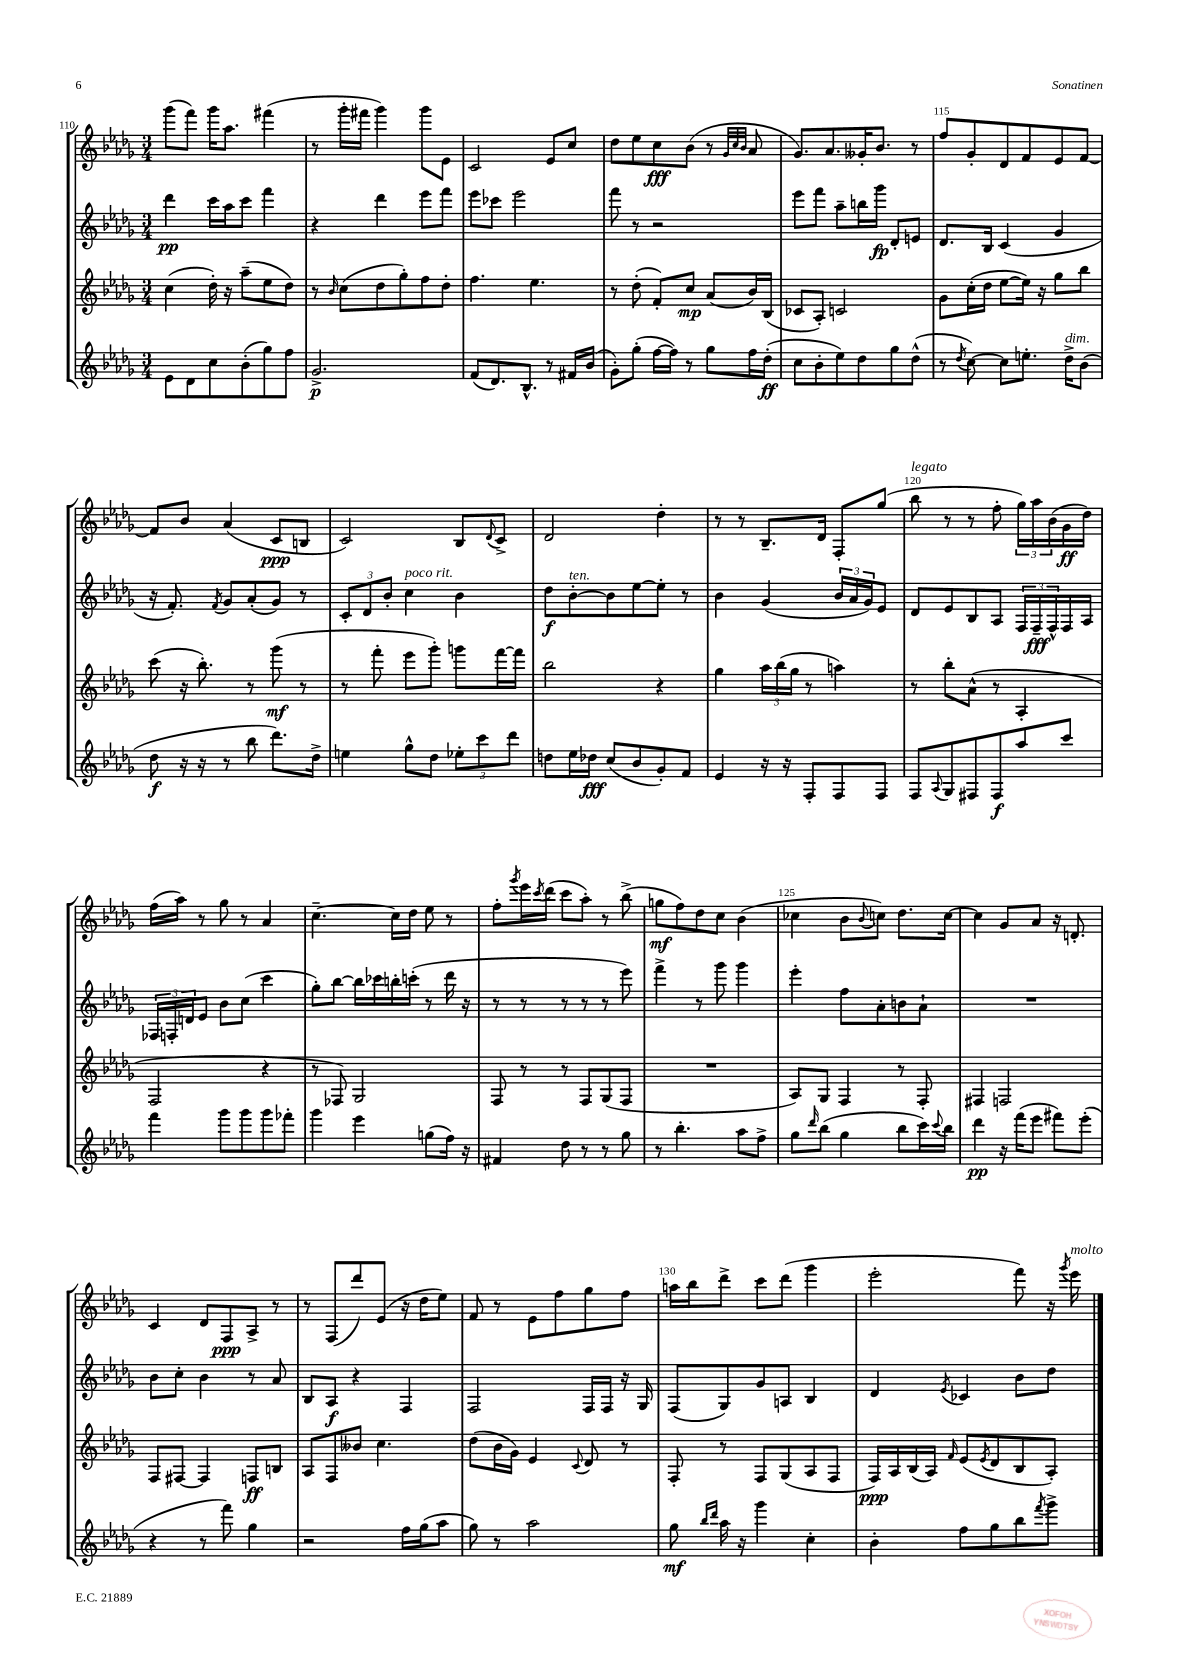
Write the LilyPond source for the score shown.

<<
\new StaffGroup <<
\new Staff = "s0" {
    \clef treble \key des \major \numericTimeSignature \time 3/4
    ges'''8( f'''8) ges'''16 aes''8. fis'''4( |
    r8 ges'''16-. fis'''16 ges'''4) ges'''8 ees'8 |
    c'2 ees'8 c''8 |
    des''8 ees''8 c''8\fff bes'8( r8 \grace { ges'32 c''32 bes'32 } aes'8 |
    ges'8.) aes'8. geses'16-. bes'8. r8 |
    f''8 ges'8-. des'8 f'8 ees'8 f'8~ |
    f'8 bes'8 aes'4( c'8\ppp b8 |
    c'2) bes8 \appoggiatura { des'8 } c'8-> |
    des'2 des''4-. |
    r8 r8 bes8.-- des'16 f8-. ges''8( |
    bes''8^\markup { \italic "legato" } r8 r8 f''8-. \tuplet 3/2 { ges''16) aes''16 bes'16( } ges'16\ff des''16) |
    f''16( aes''16) r8 ges''8 r8 aes'4 |
    c''4.~-- c''16 des''16 ees''8 r8 |
    f''8-. \acciaccatura { ges'''8 } ees'''16 \acciaccatura { c'''8 } des'''16( c'''8 aes''8-.) r8 bes''8->( |
    g''8\mf f''8) des''8 c''8 bes'4( |
    ces''4 bes'8 \appoggiatura { bes'8 } c''8) des''8. c''16~ |
    c''4 ges'8 aes'8 r16 d'8.-. |
    c'4 des'8 f8\ppp aes8-> r8 |
    r8 f8( des'''8) ees'8( r16 des''16 ees''8) |
    f'8 r8 ees'8 f''8 ges''8 f''8 |
    a''16 bes''16 des'''8-> c'''8 des'''8( ges'''4 |
    ees'''2-. f'''8) r16 \acciaccatura { ges'''8 } ees'''16^\markup { \italic "molto" } \bar "|." |
}
\new Staff = "s1" {
    \clef treble \key des \major \numericTimeSignature \time 3/4
    des'''4\pp c'''16 aes''16 c'''8 f'''4 |
    r4 des'''4 ees'''8 f'''8 |
    ees'''8 ces'''8 ees'''2 |
    f'''8 r8 r2 |
    ees'''8 f'''8 aes''8-- b''16 ges'''16\fp des'8-. e'8 |
    des'8. bes16 c'4( ges'4 |
    r16 f'8.-.) \acciaccatura { f'8 } ges'8 aes'8-.( ges'8) r8 |
    \tuplet 3/2 { c'8-. des'8 bes'8-. } c''4^\markup { \italic "poco rit." } bes'4 |
    des''8\f bes'8~-.^\markup { \italic "ten." } bes'8 ees''8~ ees''8-. r8 |
    bes'4 ges'4( \tuplet 3/2 { bes'16 aes'16 ges'16) } ees'8 |
    des'8 ees'8 bes8 aes8 \tuplet 3/2 { f16 f16--\fff f16-^ } f16 aes16 |
    \tuplet 3/2 { fes16 f16-. d'16 } ees'8 bes'8 c''8( c'''4 |
    ges''8-.) bes''8~ bes''16 ces'''16 b''16-. c'''16-.( r8 des'''16 r16 |
    r8 r8 r8 r8 r8 ees'''8) |
    f'''4-> r8 ges'''8 ges'''4 |
    ees'''4-. f''8 aes'8-. b'8 aes'8-! |
    R2. |
    bes'8 c''8-. bes'4 r8 aes'8 |
    bes8 aes8\f r4 f4 |
    f2 f16 f16 r16 ges16 |
    f8( ges8) ges'8 a8 bes4 |
    des'4 \acciaccatura { ees'8 } ces'4 bes'8 des''8 \bar "|." |
}
\new Staff = "s2" {
    \clef treble \key des \major \numericTimeSignature \time 3/4
    c''4( des''16-.) r16 aes''8--( ees''8 des''8) |
    r8 \grace { bes'16 } c''8( des''8 ges''8-.) f''8 des''8-. |
    f''4. ees''4. |
    r8 des''8-.( f'8-.) c''8\mp aes'8( bes'16) bes16( |
    ces'8 aes8-.) c'2 |
    ges'8 c''16-.( des''16 ees''8~ ees''16) r16 ges''8 bes''8 |
    c'''8( r16 bes''8.-.) r8 ges'''8\mf( r8 |
    r8 f'''8-. ees'''8 ges'''8-.) g'''8 f'''16~ f'''16 |
    bes''2 r4 |
    ges''4 \tuplet 3/2 { aes''16 bes''16( ges''16 } r8 a''4) |
    r8 bes''8-. aes'8-^( r8 aes4-. |
    f2 r4 |
    r8 fes8) ges2 |
    f8 r8 r8 f8 ges8( f8 |
    R2. |
    aes8) ges8 f4 r8 f8-. |
    fis4 f2 |
    f8 fis8~ fis4 f8\ff b8 |
    aes8 f8 beses'8 c''4. |
    des''8( bes'16 ges'16) ees'4 \appoggiatura { c'8 } des'8 r8 |
    f8-. r8 f8 ges8( aes8 f8 |
    f16\ppp) aes16 bes16( aes16) \grace { f'16 } ees'8( \acciaccatura { ees'8 } des'8 bes8 aes8-.) \bar "|." |
}
\new Staff = "s3" {
    \clef treble \key des \major \numericTimeSignature \time 3/4
    ees'8 des'8 c''8 bes'8-.( ges''8) f''8 |
    ges'2.->\p |
    f'8( des'8.) bes8.-^ r8 fis'16 bes'16( |
    ges'8-.) ges''8-.( f''16~ f''16) r8 ges''8 f''16 des''16-.\ff( |
    c''8 bes'8-. ees''8) des''8 ges''8 des''8-^( |
    r8 \acciaccatura { des''8 } c''8~) c''8 e''8.-. des''16->^\markup { \italic "dim." } bes'8( |
    des''8\f r16 r16 r8 bes''8 des'''8.) des''16-> |
    e''4 ges''8-^ des''8 \tuplet 3/2 { ees''8-. c'''8 des'''8 } |
    d''8 ees''16 des''16\fff c''8( bes'8 ges'8-.) f'8 |
    ees'4 r16 r16 f8-. f8 f8 |
    f8 \appoggiatura { aes8 } ges8 fis8 fis8\f aes''8 c'''8 |
    f'''4 ges'''8 ges'''8 ges'''8 fes'''8-. |
    ges'''4 ees'''4 g''8( f''16) r16 |
    fis'4 des''8 r8 r8 ges''8 |
    r8 bes''4.-. aes''8 f''8-> |
    ges''8 \grace { des'''16 } bes''8( ges''4 bes''8 c'''16) \appoggiatura { c'''8 } bes''16 |
    des'''4\pp r16 f'''16( ees'''8 fis'''8) ees'''8-.( |
    r4 r8 f'''8) ges''4 |
    r2 f''16 ges''16( aes''8 |
    ges''8) r8 aes''2 |
    ges''8\mf \grace { bes''16 des'''16 } aes''16 r16 ges'''4 c''4-. |
    bes'4-. f''8 ges''8 bes''8 \acciaccatura { f'''8 } ges'''8-> \bar "|." |
}
>>
>>
\layout { \context { \Score currentBarNumber = #110 \override BarNumber.break-visibility = ##(#f #t #t) barNumberVisibility = #(every-nth-bar-number-visible 5) } }
